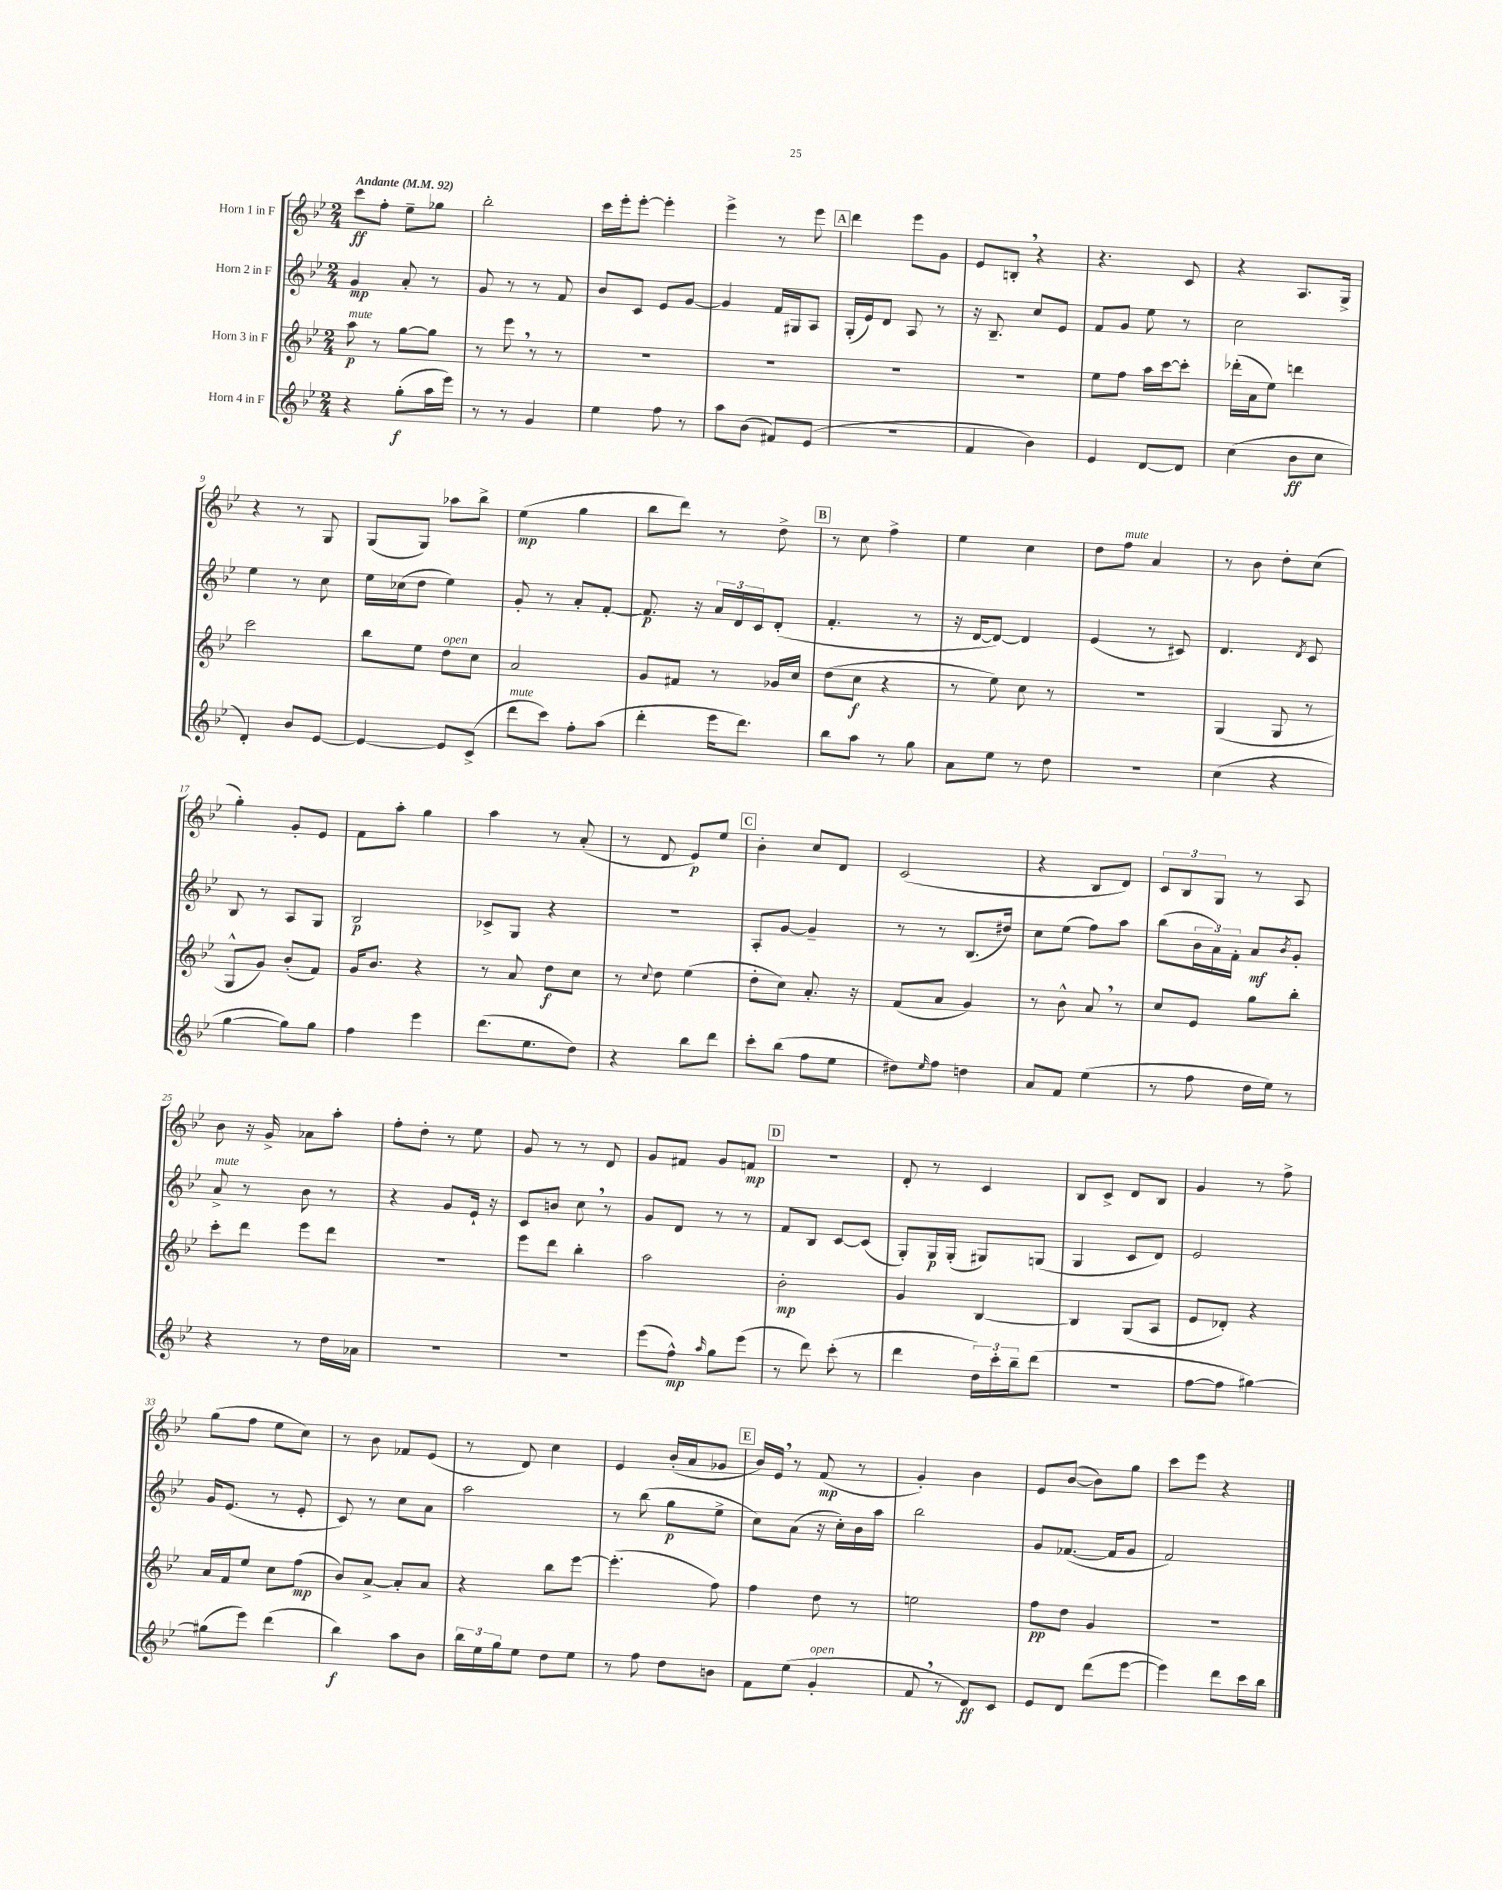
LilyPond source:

<<
\new StaffGroup <<
\new Staff = "s0" \with { instrumentName = "Horn 1 in F" } {
    \clef treble \key bes \major \numericTimeSignature \time 2/4 \tempo "Andante" 4 = 92
    c'''8\ff f''8-. ees''8-- ges''8 |
    bes''2-. |
    c'''16 ees'''16-. ees'''8~-. ees'''4-. |
    ees'''4-> r8 ees'''8 |
    \mark \markup { \box "A" } d'''4 ees'''8 g'8 |
    ees'8 b8-. \breathe r4 |
    r4. c'8 |
    r4 a8. g16-> |
    r4 r8 g8 |
    g8( g8) aes''8 bes''8-> |
    ees''4\mp( g''4 |
    bes''8 d'''8) r8 d''8-> |
    \mark \markup { \box "B" } r8 c''8 f''4-> |
    ees''4 c''4 |
    d''8 f''8^\markup { \italic "mute" } a'4 |
    r8 bes'8 d''8-. c''8( |
    g''4-.) g'8-. ees'8 |
    f'8 a''8-. g''4 |
    a''4 r8 a'8-.( |
    r8 d'8 ees'8\p) ees''8 |
    \mark \markup { \box "C" } bes'4-. c''8 d'8 |
    c'2( |
    r4 bes8 d'8) |
    \tuplet 3/2 { c'8 bes8 g8 } r8 a8 |
    bes'8 r16 g'16-> aes'8 a''8-. |
    f''8-. d''8-. r8 ees''8 |
    g'8 r8 r8 d'8 |
    g'8 fis'8 g'8 f'8\mp |
    \mark \markup { \box "D" } R2 |
    d'8-. r8 c'4 |
    bes8 c'8-> d'8 bes8 |
    g'4 r8 f''8-> |
    g''8( f''8 ees''8 c''8) |
    r8 bes'8 fes'8 ees'8( |
    r8 d'8) c''4 |
    ees'4 bes'16-.( a'16 ges'8 |
    \mark \markup { \box "E" } bes'16) ees'16 \breathe r8 f'8\mp( r8 |
    g'4-.) bes'4 |
    ees'8 bes'8~( bes'8) g''8 |
    c'''8 ees'''8 r4 \bar "|." |
}
\new Staff = "s1" \with { instrumentName = "Horn 2 in F" } {
    \clef treble \key bes \major \numericTimeSignature \time 2/4
    g'4\mp a'8-. r8 |
    g'8 r8 r8 f'8 |
    bes'8 c'8 ees'8 g'8~ |
    g'4 f'16 gis16 a8 |
    \mark \markup { \box "A" } g16-.( ees'16) d'8 a8 r8 |
    r16 bes8.-- c''8 ees'8 |
    f'8 g'8 ees''8 r8 |
    c''2 |
    ees''4 r8 c''8 |
    ees''16 ces''16( d''8 ees''4) |
    g'8-. r8 a'8-. f'8~-. |
    f'8.\p r16 \tuplet 3/2 { a'16 d'16 c'16 } d'8-.( |
    \mark \markup { \box "B" } f'4.-. r8 |
    r16 d'16~ d'8~) d'4 |
    ees'4( r8 cis'8) |
    d'4. \acciaccatura { d'8 } c'8 |
    bes8 r8 a8 g8 |
    bes2\p |
    ces'8-> g8 r4 |
    R2 |
    \mark \markup { \box "C" } a8-. g'8~ g'4-- |
    r8 r8 bes8.( dis''16) |
    c''8 ees''8( f''8) a''8 |
    bes''8( \tuplet 3/2 { bes'16 a'16) f'16-. } a'8\mf \acciaccatura { bes'8 } g'8-. |
    a'8->^\markup { \italic "mute" } r8 bes'8 r8 |
    r4 g'8 ees'16-! r16 |
    c'8 b'8 c''8 \breathe r8 |
    g'8 d'8 r8 r8 |
    \mark \markup { \box "D" } f'8 bes8 c'8~ c'8( |
    g8-.) g16\p g16-.( gis8) g8( |
    g4 c'8 d'8) |
    ees'2 |
    g'16 ees'8.( r8 ees'8-. |
    c'8) r8 c''8 a'8 |
    a''2 |
    r8 bes''8( g''8\p ees''8-> |
    \mark \markup { \box "E" } c''8) a'8( r16 c''16-.) bes'16 a''16 |
    bes''2 |
    g'8 fes'8.~( fes'16 g'8 |
    f'2) \bar "|." |
}
\new Staff = "s2" \with { instrumentName = "Horn 3 in F" } {
    \clef treble \key bes \major \numericTimeSignature \time 2/4
    a''8\p^\markup { \italic "mute" } r8 g''8~ g''8 |
    r8 ees'''8 \breathe r8 r8 |
    R2 |
    R2 |
    \mark \markup { \box "A" } R2 |
    R2 |
    ees''8 f''8 a''16 c'''16~ c'''8-. |
    des'''16-.( a'16 ees''8) d'''4 |
    c'''2 |
    bes''8 ees''8 d''8^\markup { \italic "open" } c''8 |
    a'2 |
    g'8 fis'8 r8 ges'16 c''16 |
    \mark \markup { \box "B" } d''8( c''8\f r4 |
    r8 ees''8) c''8 r8 |
    R2 |
    g4( g8 r8 |
    g8-^ g'8) bes'8-.( f'8) |
    g'16 bes'8. r4 |
    r8 a'8 d''8\f c''8 |
    r8 \appoggiatura { c''8 } d''8 ees''4( |
    \mark \markup { \box "C" } d''8-. c''8) a'8.-. r16 |
    f'8( a'8 g'4) |
    r8 bes'8-^ a'8 \breathe r8 |
    c''8 ees'8 g''8 bes''8-. |
    c'''8-. d'''8 ees'''8 d'''8 |
    R2 |
    ees'''8 d'''8 bes''4-. |
    a''2 |
    \mark \markup { \box "D" } bes'2-.\mp |
    g'4 bes4~ |
    bes4 g8( a8 |
    ees'8 des'8-.) r4 |
    a'16 f'16 ees''8 c''8 f''8\mp( |
    bes'8) a'8~-> a'8-. a'8 |
    r4 bes''8 ees'''8~ |
    ees'''4.-.( f''8) |
    \mark \markup { \box "E" } f''4 d''8 r8 |
    e''2 |
    f''8\pp d''8 g'4 |
    r2 \bar "|." |
}
\new Staff = "s3" \with { instrumentName = "Horn 4 in F" } {
    \clef treble \key bes \major \numericTimeSignature \time 2/4
    r4 g''8-.\f( a''16 ees'''16) |
    r8 r8 g'4 |
    ees''4 f''8 r8 |
    a''8 bes'8( fis'8) ees'8( |
    \mark \markup { \box "A" } R2 |
    f'4 bes'4) |
    ees'4 d'8~ d'8 |
    c''4( bes'8\ff c''8 |
    d'4-.) bes'8 ees'8~ |
    ees'4~ ees'8 c'8->( |
    d'''8^\markup { \italic "mute" } c'''8) f''8-. a''8( |
    d'''4-. ees'''16 d'''8.) |
    \mark \markup { \box "B" } bes''8 a''8 r8 g''8 |
    a'8 ees''8 r8 d''8 |
    R2 |
    c''4( r4 |
    g''4~ g''8) g''8 |
    f''4 ees'''4 |
    d'''8.( ees''8. d''8) |
    r4 bes''8 d'''8 |
    \mark \markup { \box "C" } c'''8-. bes''8( f''8 ees''8 |
    dis''8) \grace { ees''16 } f''8 d''4 |
    a'8 f'8 ees''4( |
    r8 f''8 d''16 ees''16) r8 |
    r4 r8 d''16 aes'16 |
    R2 |
    R2 |
    ees'''8( f''8-^\mp) \grace { a''16 } g''8 ees'''8( |
    \mark \markup { \box "D" } r8 d'''8) c'''8-.( r8 |
    d'''4 \tuplet 3/2 { d''16) c'''16-. bes''16-- } d'''8( |
    R2 |
    f''8~ f''8 gis''4~) |
    gis''8( ees'''8) d'''4( |
    bes''4\f) a''8 bes'8 |
    \tuplet 3/2 { bes''16 ees''16 g''16 } ees''8 d''8 ees''8 |
    r8 f''8 d''8 b'8 |
    \mark \markup { \box "E" } f'8 ees''8( g'4-.^\markup { \italic "open" } |
    f'8 \breathe r8 d'8\ff) c'8 |
    ees'8 d'8 d'''8( ees'''8~ |
    ees'''4) d'''8 c'''16 bes''16 \bar "|." |
}
>>
>>
